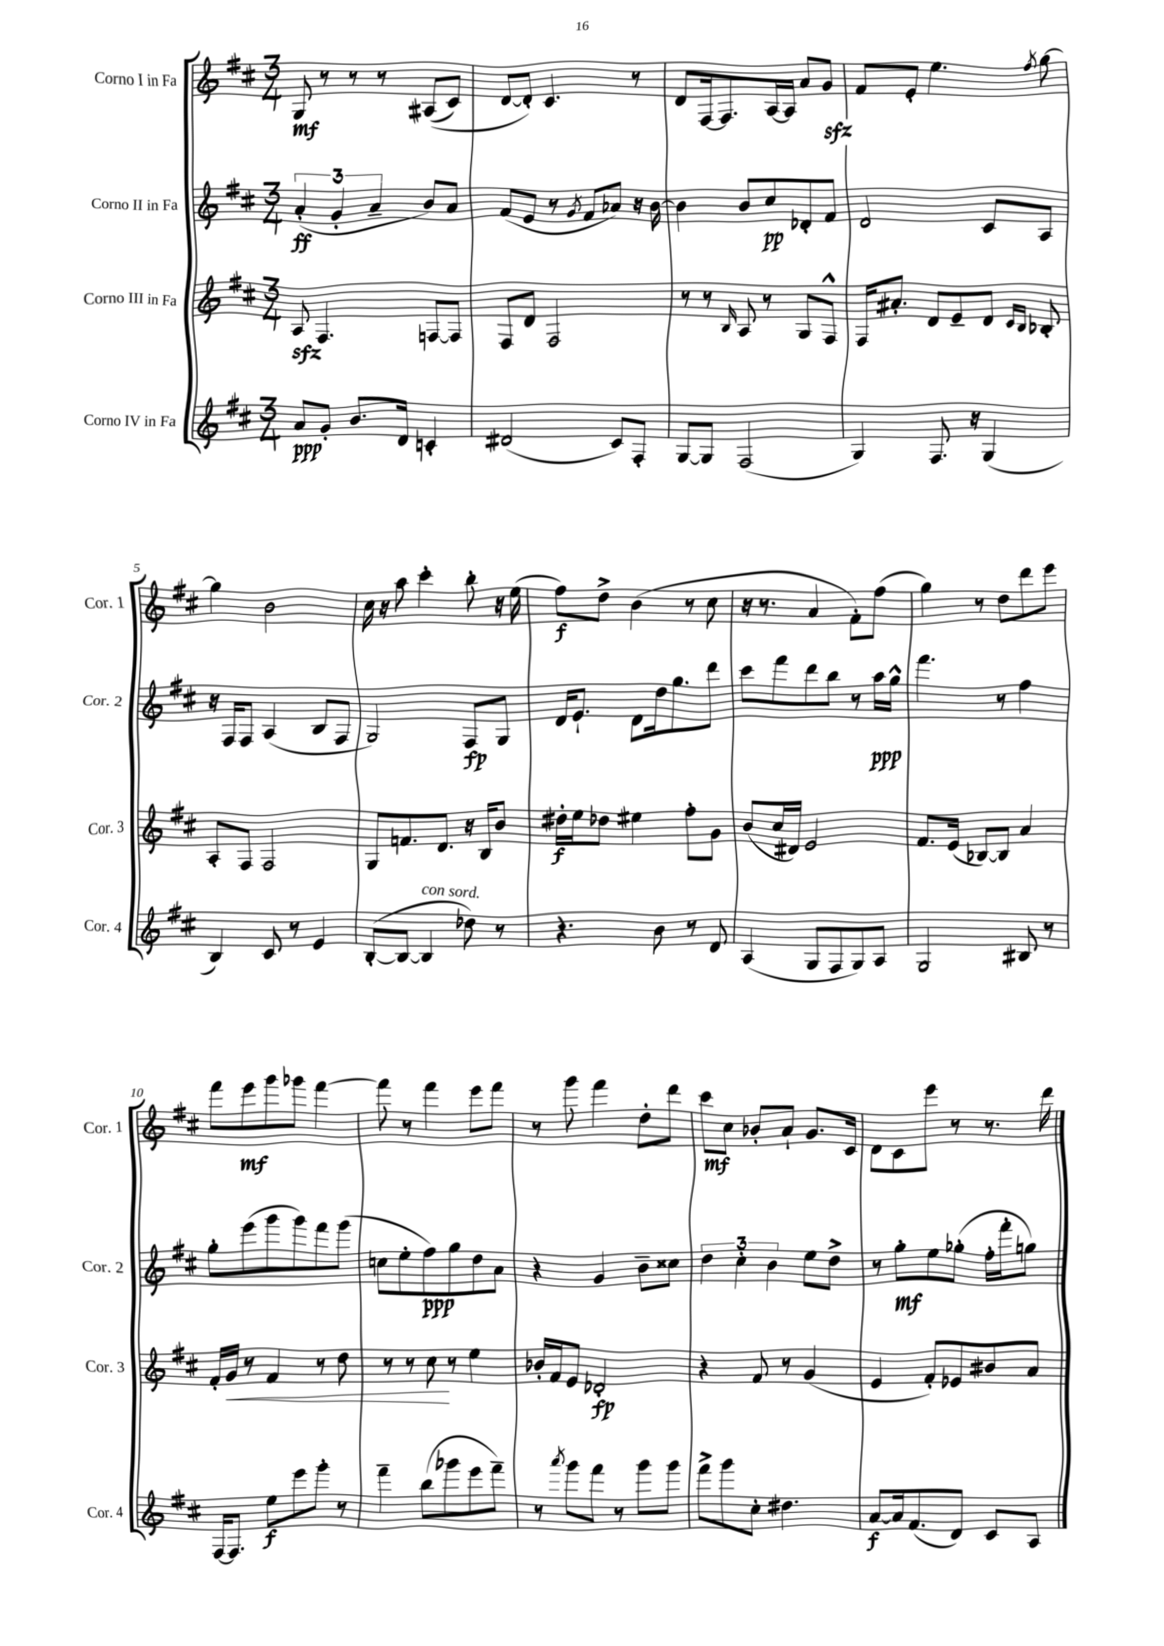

**kern	**kern	**kern	**kern
*staff4	*staff3	*staff2	*staff1
*clefG2	*clefG2	*clefG2	*clefG2
*k[f#c#]	*k[f#c#]	*k[f#c#]	*k[f#c#]
*M3/4	*M3/4	*M3/4	*M3/4
8a	8A	(6a'	8G
8g'	4.F#	.	8r
.	.	6g'	.
8.b	.	.	8r
.	.	6a~	.
.	.	.	8r
16d	.	.	.
4c'	[8F	8b)	&((8A#
.	8F]	8a	8c#)
=	=	=	=
(2d#	8F#	(8f#	[8d
.	8d	8e	8d']&)
.	2F#	8r	4.c#
.	.	8qg	.
.	.	8f#	.
8c#)	.	8a-)	.
8F#'	.	16r	8r
.	.	[16b	.
=	=	=	=
[8G	8r	4b]	8d
8G]	8r	.	[16F#
.	.	.	8.F#]
.	16qqB	.	.
(2F#	8A	8b	.
.	8r	8cc#	[16A
.	.	.	16A]
.	8G	8d-'	8a
.	8F#^^	8f#	8g
=	=	=	=
4G)	16F#	2d	8f#
.	8.a#'	.	.
.	.	.	8e'
8.F#	8d	.	4.ee
.	8e~	.	.
16r	.	.	.
(4G	8d	8c#	.
.	16qqc#	.	.
.	16qqB	.	8qff#
.	8B-'	8A	[8gg
=	=	=	=
4B)	8A'	16r	4gg]
.	.	16F#	.
.	8F#	8F#	.
8c#	2F#	(4A	2b
8r	.	.	.
4e	.	8B	.
.	.	8F#	.
=	=	=	=
([8B'	8G	2G)	16cc#
.	.	.	16r
8B_	8.f	.	8aa
4B]	.	.	4ccc#'
.	8.d	.	.
8dd-)	16r	8F#	8bb'
.	16B	.	.
8r	8b	8G	16r
.	.	.	(16ee
=	=	=	=
4.r	16dd#'	16d	8ff#)
.	16ee	8.e`	.
.	8dd-	.	8dd^
.	4ee#	8d	(4b
8b	.	16dd	.
.	.	8.gg	.
8r	8ff#'	.	8r
8d	8g	8ddd	8cc#
=	=	=	=
(4A	(8b	8ccc#	16r
.	.	.	8.r
.	16cc#	8fff#	.
.	16d#)	.	.
8G	2e	8ddd	4a
8F#	.	8bb	.
8G)	.	8r	8f#')
8A	.	16aa	(8ff#
.	.	16gg^^	.
=	=	=	=
2G	8.f#	4.fff#	4gg)
.	(16e	.	.
.	[8B-)	.	8r
.	8B-]	8r	8dd
8B#	4a	4ff#	8ddd
8r	.	.	8eee
=	=	=	=
[16F#	16f#'	8gg'	8fff#
8.F#]	16g	.	.
.	8r	(8eee	8eee
8ee	4f#	8ggg	8ggg
8eee	.	8ggg)	8ggg-
8ggg'	8r	8fff#	[4fff#
8r	8dd	(8ggg	.
=	=	=	=
4fff#~	8r	8cc	8fff#]
.	8r	8ee'	8r
(8bb	8cc#	8ff#)	4fff#
8ggg-	8r	8gg	.
8eee	4ee	8dd	8eee
8fff#~)	.	8a	8fff#
=	=	=	=
8r	16b-'	4r	8r
.	16f#	.	.
8qaaa	.	.	.
8ggg	8e	.	8ggg
8fff#	2d-'	4g	4fff#
8r	.	.	.
8ggg	.	8b~	8dd'
8ggg	.	8cc##	8ddd
=	=	=	=
8fff#^	4r	6dd	8ccc#
8ggg	.	.	8cc#
.	.	6cc#'	.
8cc#'	8f#	.	8b-'
.	.	6b	.
4.dd#	8r	.	8a`
.	(4g	8ee	8.g
.	.	8dd^	.
.	.	.	16c#
=	=	=	=
[8a	4e	8r	8d
16a]	.	8gg'	8c#
(8.f#	.	.	.
.	8f#')	8ee	8eee
8d)	8e-	(8gg-'	8r
8c#	8b#	16ff#'	8.r
.	.	16fff#'	.
8A	8a	8gg)	.
.	.	.	16ddd
==	==	==	==
*-	*-	*-	*-
